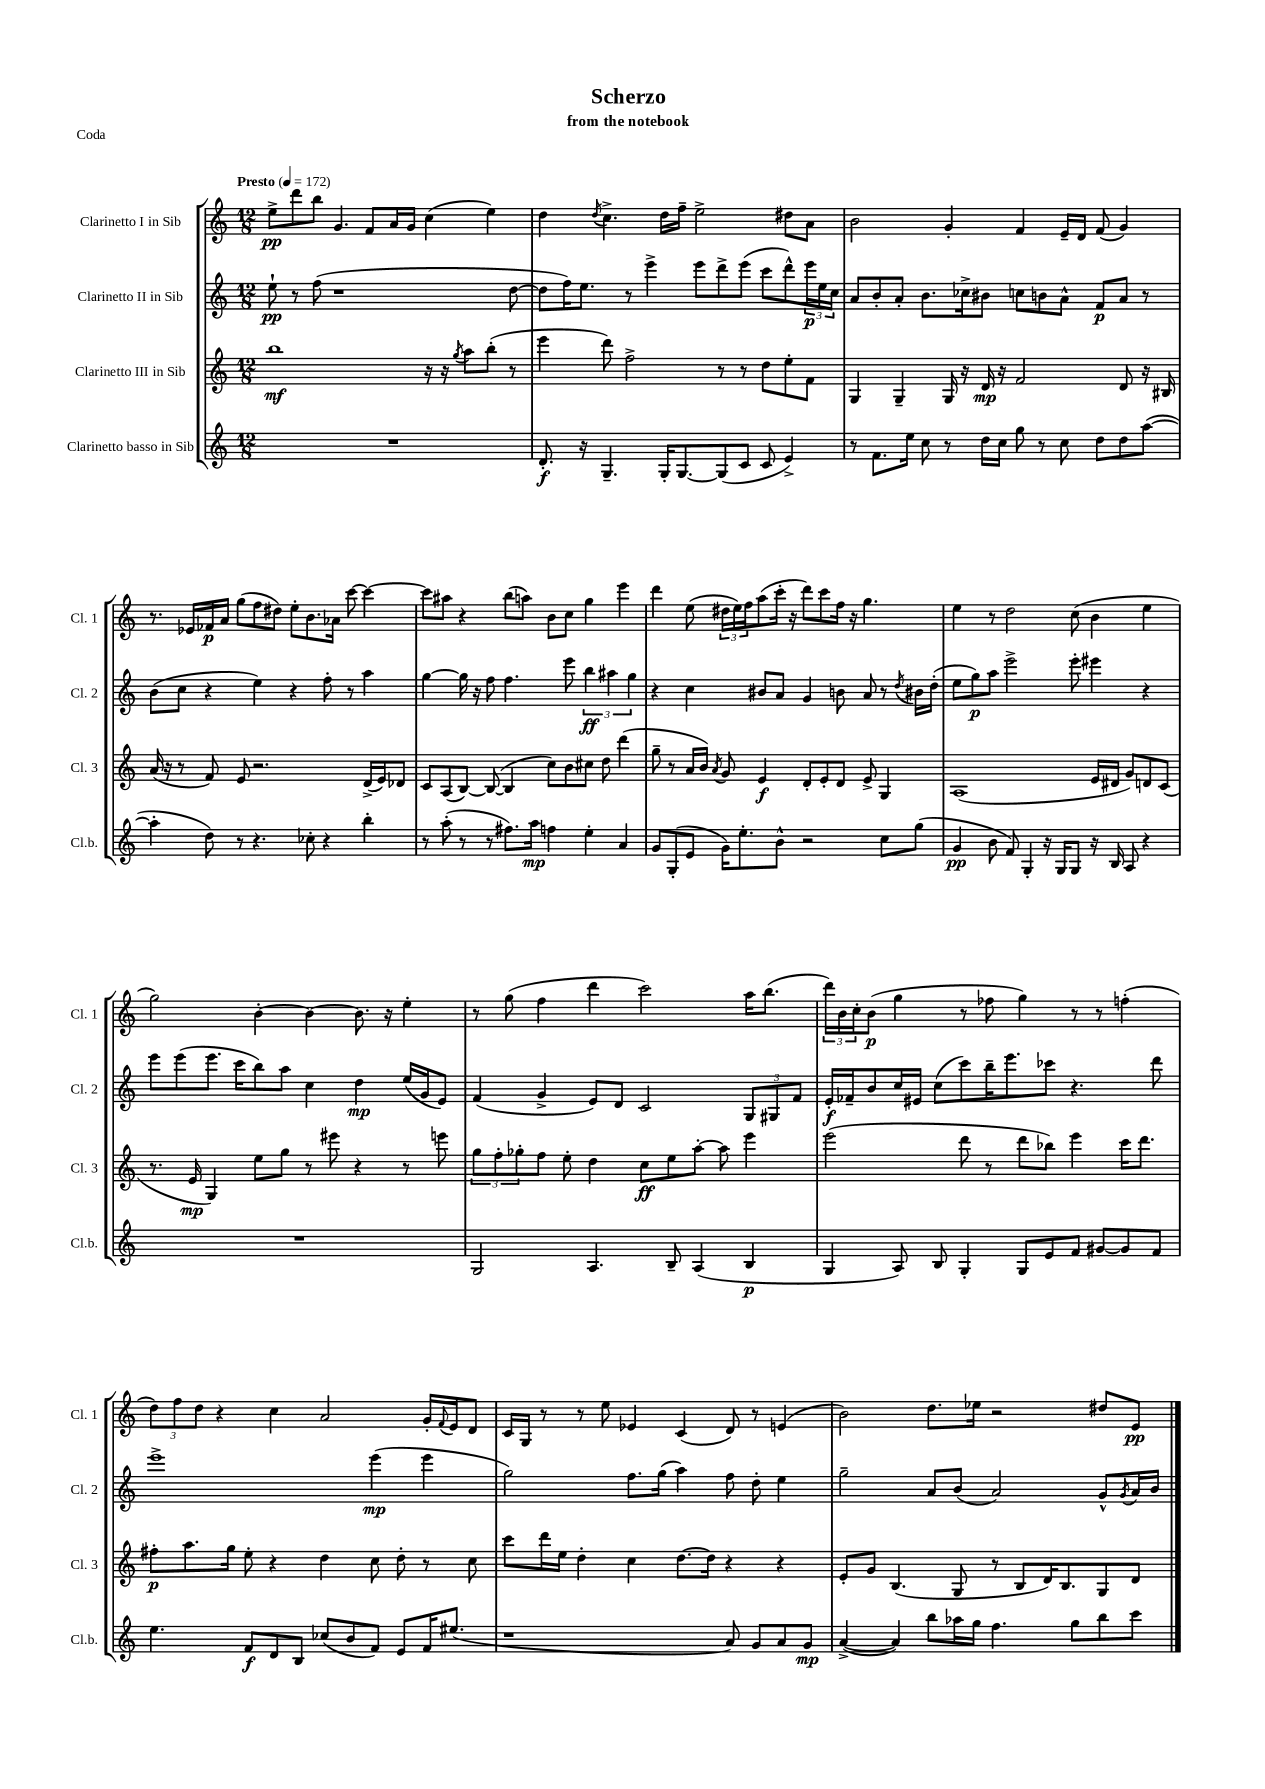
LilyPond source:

\header { title = "Scherzo" subtitle = "from the notebook" piece = "Coda" }
<<
\new StaffGroup <<
\new Staff = "s0" \with { instrumentName = "Clarinetto I in Sib" shortInstrumentName = "Cl. 1" } {
    \clef treble \key c \major \numericTimeSignature \time 12/8 \tempo "Presto" 4 = 172
    e''8->\pp d'''8 b''8 g'4. f'8 a'16 g'16 c''4( e''4) |
    d''4 \acciaccatura { d''8 } c''4.-> d''16 f''16-- e''2-> dis''8 a'8 |
    b'2 g'4-. f'4 e'16-- d'16 f'8( g'4) |
    r8. ees'16 fes'16\p a'16 g''8( f''8 dis''8) e''8-. b'8. aes'16 c'''8~ c'''4~ |
    c'''8 ais''8 r4 b''8( a''8) b'8 c''8 g''4 e'''4 |
    d'''4 e''8( \tuplet 3/2 { dis''16 e''16) f''16 } a''8( c'''16-. r16 d'''8) c'''8 f''16 r16 g''4. |
    e''4 r8 d''2 c''8( b'4 e''4 |
    g''2) b'4~-. b'4~ b'8. r16 e''4-. |
    r8 g''8( f''4 d'''4 c'''2) a''16 b''8.( |
    \tuplet 3/2 { d'''16) b'16 c''16-. } b'8\p( g''4 r8 fes''8 g''4) r8 r8 f''4-.( |
    \tuplet 3/2 { d''8) f''8 d''8 } r4 c''4 a'2 g'16-. \appoggiatura { f'8 } e'16 d'8 |
    c'16 g16 r8 r8 e''8 ees'4 c'4( d'8) r8 e'4( |
    b'2) d''8. ees''16 r2 dis''8 e'8\pp \bar "|." |
}
\new Staff = "s1" \with { instrumentName = "Clarinetto II in Sib" shortInstrumentName = "Cl. 2" } {
    \clef treble \key c \major \numericTimeSignature \time 12/8
    e''8-!\pp r8 f''8( r1 d''8~ |
    d''8 f''16) e''8. r8 e'''4-> e'''8 d'''8-> e'''8( c'''8 d'''8-^) \tuplet 3/2 { e'''16\p e''16 c''16 } |
    a'8 b'8-. a'8-. b'8. ces''16-> bis'8 c''8 b'8 a'8-^ f'8\p a'8 r8 |
    b'8( c''8 r4 e''4) r4 f''8-. r8 a''4 |
    g''4~ g''16 r16 f''8 f''4. e'''8 \tuplet 3/2 { b''4\ff ais''4 g''4 } |
    r4 c''4 bis'8 a'8 g'4 b'8 a'8 r8 \acciaccatura { d''8 } bis'16 d''16-.( |
    e''8 g''8\p) a''8 e'''2-> e'''8-. eis'''4 r4 |
    e'''8 e'''8( e'''8. c'''16 b''8) a''8 c''4 d''4\mp e''16( g'16 e'8) |
    f'4( g'4-> e'8) d'8 c'2 \tuplet 3/2 { g8 gis8 f'8 } |
    e'16-.\f fes'16-- b'8 c''16 eis'16 c''8( c'''8) b''16-- e'''8. ces'''8 r4. d'''8 |
    e'''1-> e'''4\mp( e'''4 |
    g''2) f''8. g''16( a''4) f''8 d''8-. e''4 |
    g''2-- a'8 b'8( a'2) g'8-^ \acciaccatura { g'8 } a'16 b'16 \bar "|." |
}
\new Staff = "s2" \with { instrumentName = "Clarinetto III in Sib" shortInstrumentName = "Cl. 3" } {
    \clef treble \key c \major \numericTimeSignature \time 12/8
    b''1\mf r16 r16 \acciaccatura { g''8 } a''8 b''8-.( r8 |
    e'''4 d'''8) f''2-> r8 r8 d''8 e''8-. f'8 |
    g4 g4-- g16 r16 d'16\mp r16 f'2 d'8 r16 bis16 |
    a'16( r16 r8 f'8) e'8 r2. d'16->( e'16) des'8 |
    c'8 a8( b8~) b8~( b4 c''8) b'8 cis''8 d''8 d'''4( |
    g''8-- r8 a'16 b'16) \acciaccatura { a'8 } g'8 e'4\f d'8-. e'8-. d'8 e'8-> g4 |
    a1( e'16 dis'16 g'8) d'8 c'8( |
    r8. e'16\mp g4) e''8 g''8 r8 eis'''8 r4 r8 e'''8 |
    \tuplet 3/2 { g''8 f''8-. ges''8-. } f''8 e''8-. d''4 c''8\ff e''8 a''8~-. a''8 e'''4 |
    e'''2( d'''8 r8 d'''8 bes''8) e'''4 c'''16 d'''8. |
    fis''8-.\p a''8. g''16 e''8-. r4 d''4 c''8 d''8-. r8 c''8 |
    c'''8 d'''16 e''16 d''4-. c''4 d''8.~ d''16 r4 r4 |
    e'8-. g'8 b4.( g8 r8 b8 d'16) b8. g8 d'8 \bar "|." |
}
\new Staff = "s3" \with { instrumentName = "Clarinetto basso in Sib" shortInstrumentName = "Cl.b." } {
    \clef treble \key c \major \numericTimeSignature \time 12/8
    R1. |
    d'8.-.\f r16 g4.-- g16-. g8.~ g8( c'8 c'8 e'4->) |
    r8 f'8. e''16 c''8 r8 d''16 c''16 g''8 r8 c''8 d''8 d''8 a''8~( |
    a''4-. d''8) r8 r4. ces''8-. r4 b''4-. |
    r8 a''8-.( r8 r8 fis''8.) a''16\mp f''4 e''4-. a'4 |
    g'8 g8-.( e'8 g'16) e''8.-. b'8-^ r2 c''8 g''8( |
    g'4\pp b'8 f'8) g4-. r16 g16 g8 r16 b16 a8 r4 |
    R1. |
    g2 a4. b8-- a4( b4\p |
    g4 a8) b8 g4-. g8 e'8 f'8 gis'8~ gis'8 f'8 |
    e''4. f'8\f d'8 b8 ces''8( b'8 f'8) e'8 f'16 eis''8.( |
    r1 a'8) g'8 a'8 g'8\mp |
    a'4~->( a'4) b''8 aes''16 g''16 f''4. g''8 b''8 c'''8 \bar "|." |
}
>>
>>
\layout { \context { \Score \remove "Bar_number_engraver" } }
